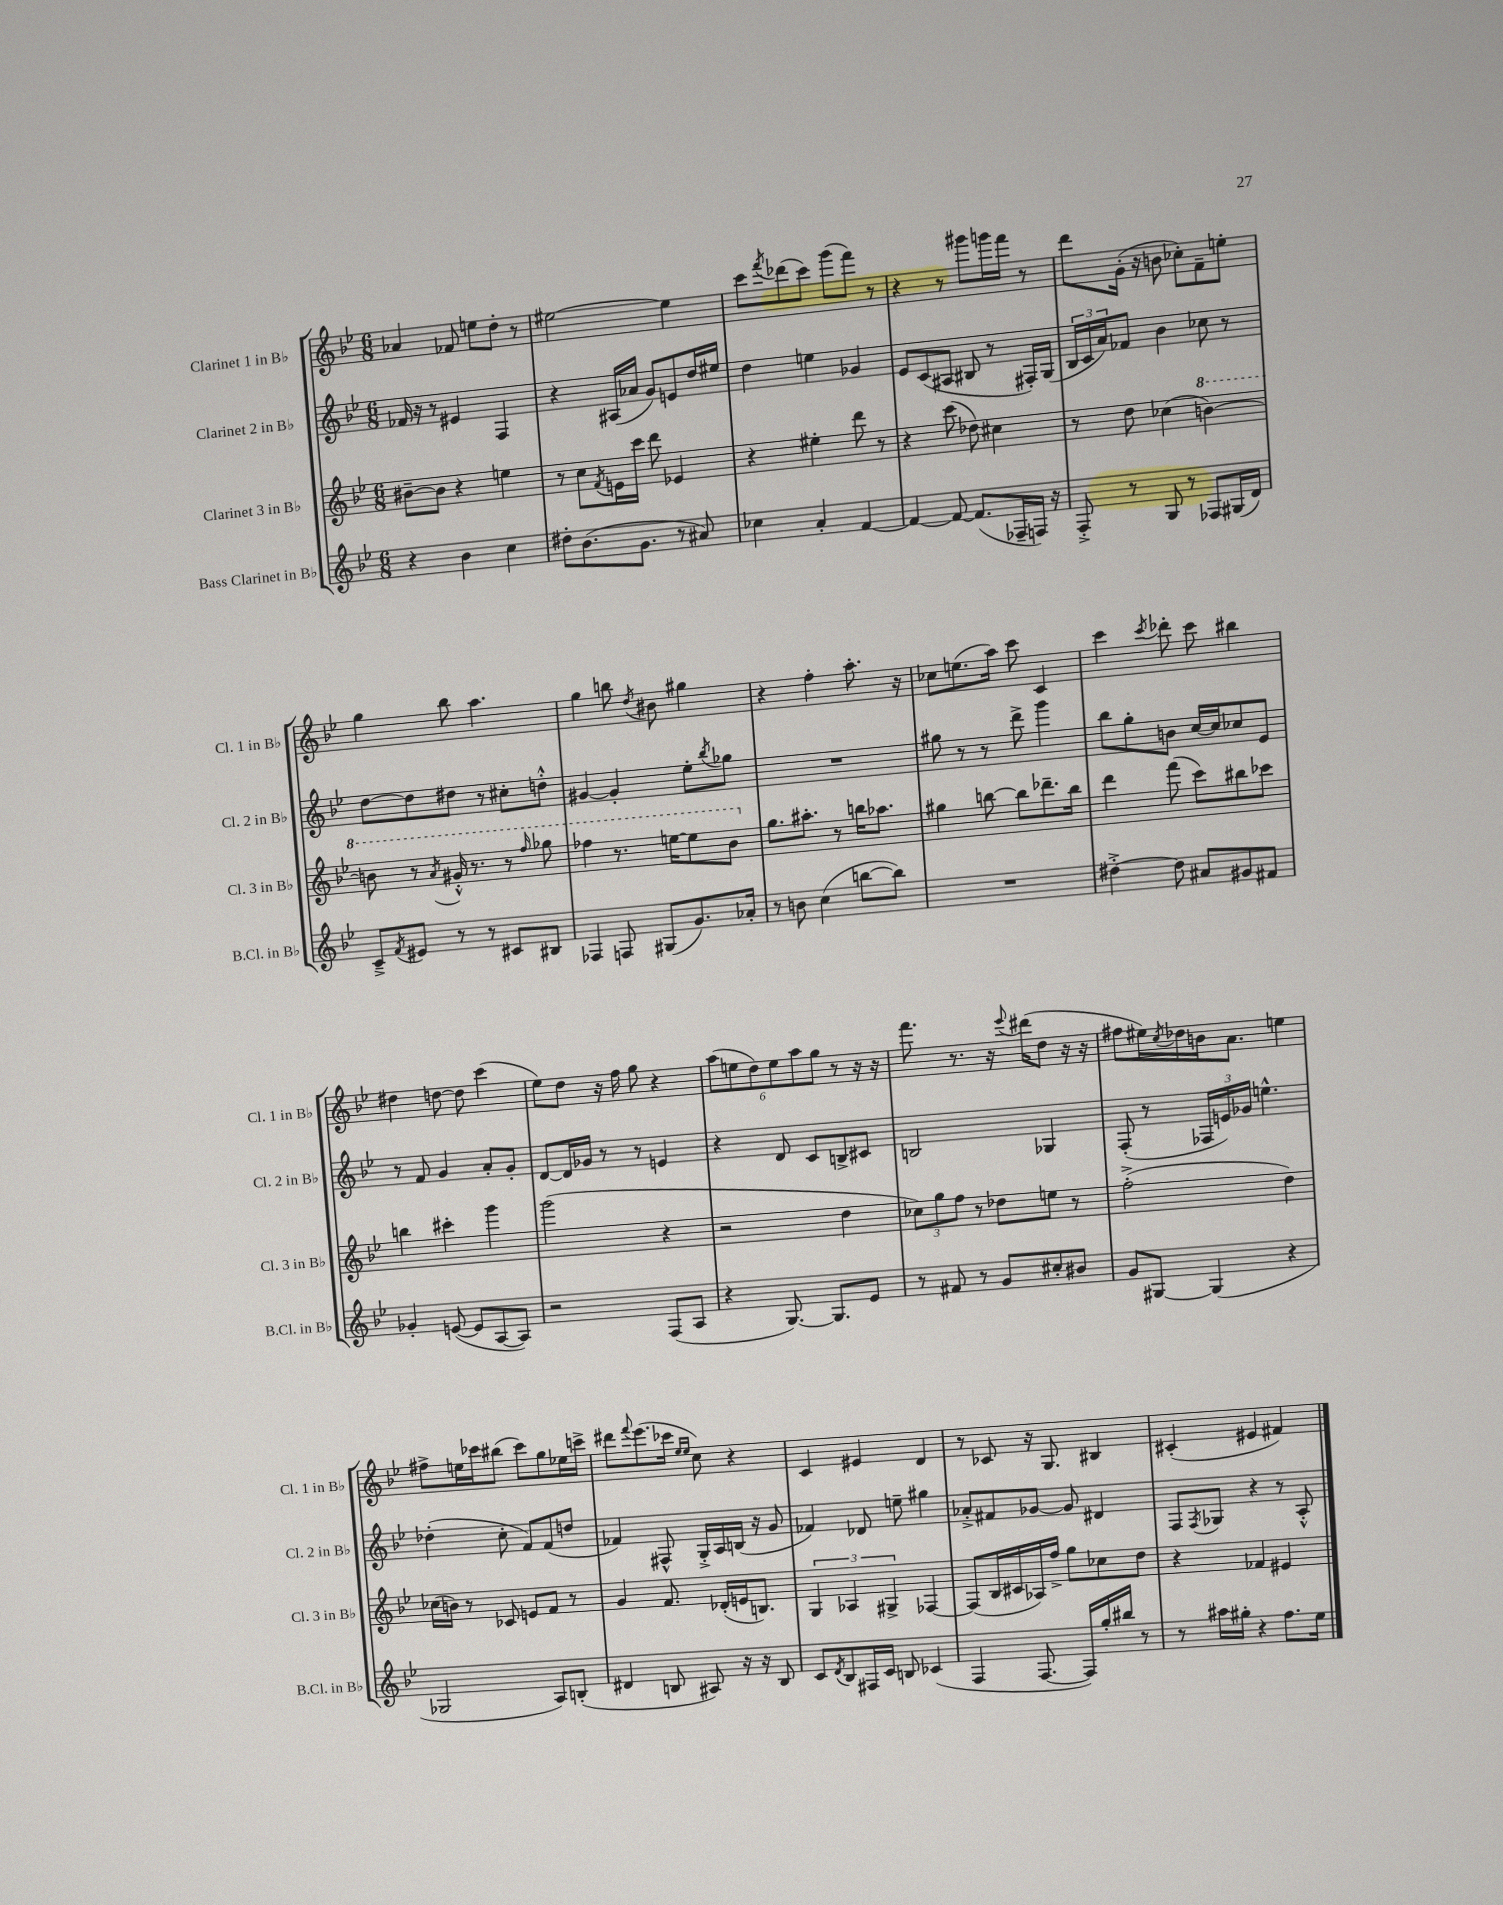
<<
\new StaffGroup <<
\new Staff = "s0" \with { instrumentName = "Clarinet 1 in Bb" shortInstrumentName = "Cl. 1 in Bb" } {
    \clef treble \key bes \major \numericTimeSignature \time 6/8
    aes'4 fes'8 e''8 d''8-. r8 |
    eis''2~ eis''4 |
    c'''8 \acciaccatura { f'''8 } des'''8( c'''8) g'''8( f'''8) r8 |
    r4 r8 gis'''8 g'''16 f'''16 r8 |
    d'''8 g'16-.( r16 b'8 ces''8-.) f'8-- e''8-. |
    g''4 bes''8 a''4. |
    g''4 b''8 \acciaccatura { d''8 } bis'8 gis''4 |
    r4 f''4-. a''8.-. r16 |
    ces''8 e''8.( a''16) c'''8 c'4 |
    c'''4 \acciaccatura { c'''8 } des'''8-. c'''8 bis''4 |
    dis''4 d''8~ d''8 c'''4( |
    ees''8) d''8 r16 f''16 g''8 r4 |
    \tuplet 6/4 { a''8( e''8 d''8) e''8 a''8 g''8 } r8 r16 r16 |
    f'''8. r8. r16 \appoggiatura { ees'''8 } dis'''16( d''8 r16 r16 |
    fis''8 eis''16) \acciaccatura { c''8 } des''16 b'16 a'8. e''4 |
    fis''8-> e''16 ces'''16 bis''8( ces'''8) g''8 ees''16 c'''16-> |
    dis'''8 \appoggiatura { f'''8 } ees'''8.( ces'''16 \grace { ees''16 ees''16 } c''8) r4 |
    c'4 eis'4 d'4 |
    r8 ces'8 r16 g8. bis4 |
    cis'4-.( eis'4 fis'4) \bar "|." |
}
\new Staff = "s1" \with { instrumentName = "Clarinet 2 in Bb" shortInstrumentName = "Cl. 2 in Bb" } {
    \clef treble \key bes \major \numericTimeSignature \time 6/8
    fes'16 r16 r8 eis'4 f4 |
    r4 ais16( aes'16 g'8) e'8 d''16 eis''16 |
    d''4 e''4 ges'4 |
    ees'8 c'8( ais8 bis8 r8 fis16-.) g16( |
    \tuplet 3/2 { bes16 c'16 a'16) } fes'8 bes'4 ces''8 r8 |
    d''8~ d''8 dis''8 r8 cis''8-. d''8-.-^ |
    gis'4~ gis'4-. ees''8-. \acciaccatura { bes''8 } ges''8 |
    R2. |
    gis''8 r8 r8 d'''8-> g'''4 |
    bes''8 g''8-. b'8 c''16~ c''16 ces''8 ees'8 |
    r8 f'8 g'4 a'8-. g'8-. |
    d'8~ d'16 ges'16 r8 r8 e'4 |
    r4 d'8 c'8 b8-> cis'8 |
    b2 ges4 |
    f8-.( r8 \tuplet 3/2 { fes16 e'16) ges'16 } e''4.-^ |
    des''4-.( c''8-. f'8) f'8( d''8 |
    fes'4) fis8-^ g16-.-> a16 b16( r16 g'8 |
    fes'4) des'8 e''8-- gis''4 |
    aes'8-.-> fis'8 ges'8~ ges'8 dis'4 |
    f8 \acciaccatura { f8 } ges8 r4 r8 a8-.-^ \bar "|." |
}
\new Staff = "s2" \with { instrumentName = "Clarinet 3 in Bb" shortInstrumentName = "Cl. 3 in Bb" } {
    \clef treble \key bes \major \numericTimeSignature \time 6/8
    bis'8~-- bis'8 r4 e''4 |
    r8 c''8 \acciaccatura { f'8 } e'16 c'''16 d'''8 ees'4 |
    r4 eis''4-. d'''8 r8 |
    r4 c'''8( des''8) cis''4 |
    r8 d''8 ces''4( \ottava #1 b''4~) |
    b''8 r8 \acciaccatura { a''8 } gis''16-.-^ r8. r8 \grace { f'''16 } ges'''8 |
    fes'''4 r8. e'''16~ e'''8 bes''8 \ottava #0 |
    g''8. ais''8.-. r8 b''16 aes''8. |
    gis''4 b''8~ b''8 des'''8.-- b''16 |
    d'''4 f'''8( c'''8) bis''8 ces'''8 |
    b''4 cis'''4-. g'''4 |
    g'''2( r4 |
    r2 d''4 |
    \tuplet 3/2 { ces''8) g''8 f''8 } r8 des''8 e''8 r8 |
    f''2-.->( d''4) |
    ces''16( b'16) r8 ces'8 e'8 f'8 r8 |
    g'4 f'8. des'16-.( e'16 b8.) |
    \tuplet 3/2 { g4 aes4 gis4-> } fes4~ |
    fes8( bes16 cis'16 aes16) f''16-> g''8 ces''8 d''8 |
    r4 fes'4 eis'4 \bar "|." |
}
\new Staff = "s3" \with { instrumentName = "Bass Clarinet in Bb" shortInstrumentName = "B.Cl. in Bb" } {
    \clef treble \key bes \major \numericTimeSignature \time 6/8
    r4 bes'4 c''4 |
    dis''8-. bes'8.( g'8. r8 ais'8) |
    ces''4 a'4-. f'4~ |
    f'4~ f'8~ f'8.( fes16-- f16) r16 |
    f8-.-> r8 g8 r8 fes8 gis16( d'16) |
    c'8---> \acciaccatura { f'8 } eis'8 r8 r8 cis'8 bis8 |
    fes4 f8 gis8( g'8.) aes'16-. |
    r8 b'8 c''4( b''8~ b''8) |
    R2. |
    dis''4~-.-> dis''8 ais'8 gis'8 fis'8 |
    ges'4-. e'8~( e'8 a8~ a8) |
    r2 f8( a8 |
    r4 g8.~) g8. ees'8 |
    r8 fis'8 r8 g'8 cis''8-. bis'8 |
    g'8 gis8~ gis4( r4 |
    ges2 a8) b8-.( |
    dis'4 b8 ais8) r16 r16 b8 |
    c'8 \acciaccatura { d'8 } bes8 fis16 c'16 b8 ces'4( |
    f4 f8.~ f16) g''16-. bis''16 r8 |
    r8 ais''16 gis''16-. r4 f''8. ees''16 \bar "|." |
}
>>
>>
\layout { \context { \Score \remove "Bar_number_engraver" } }
